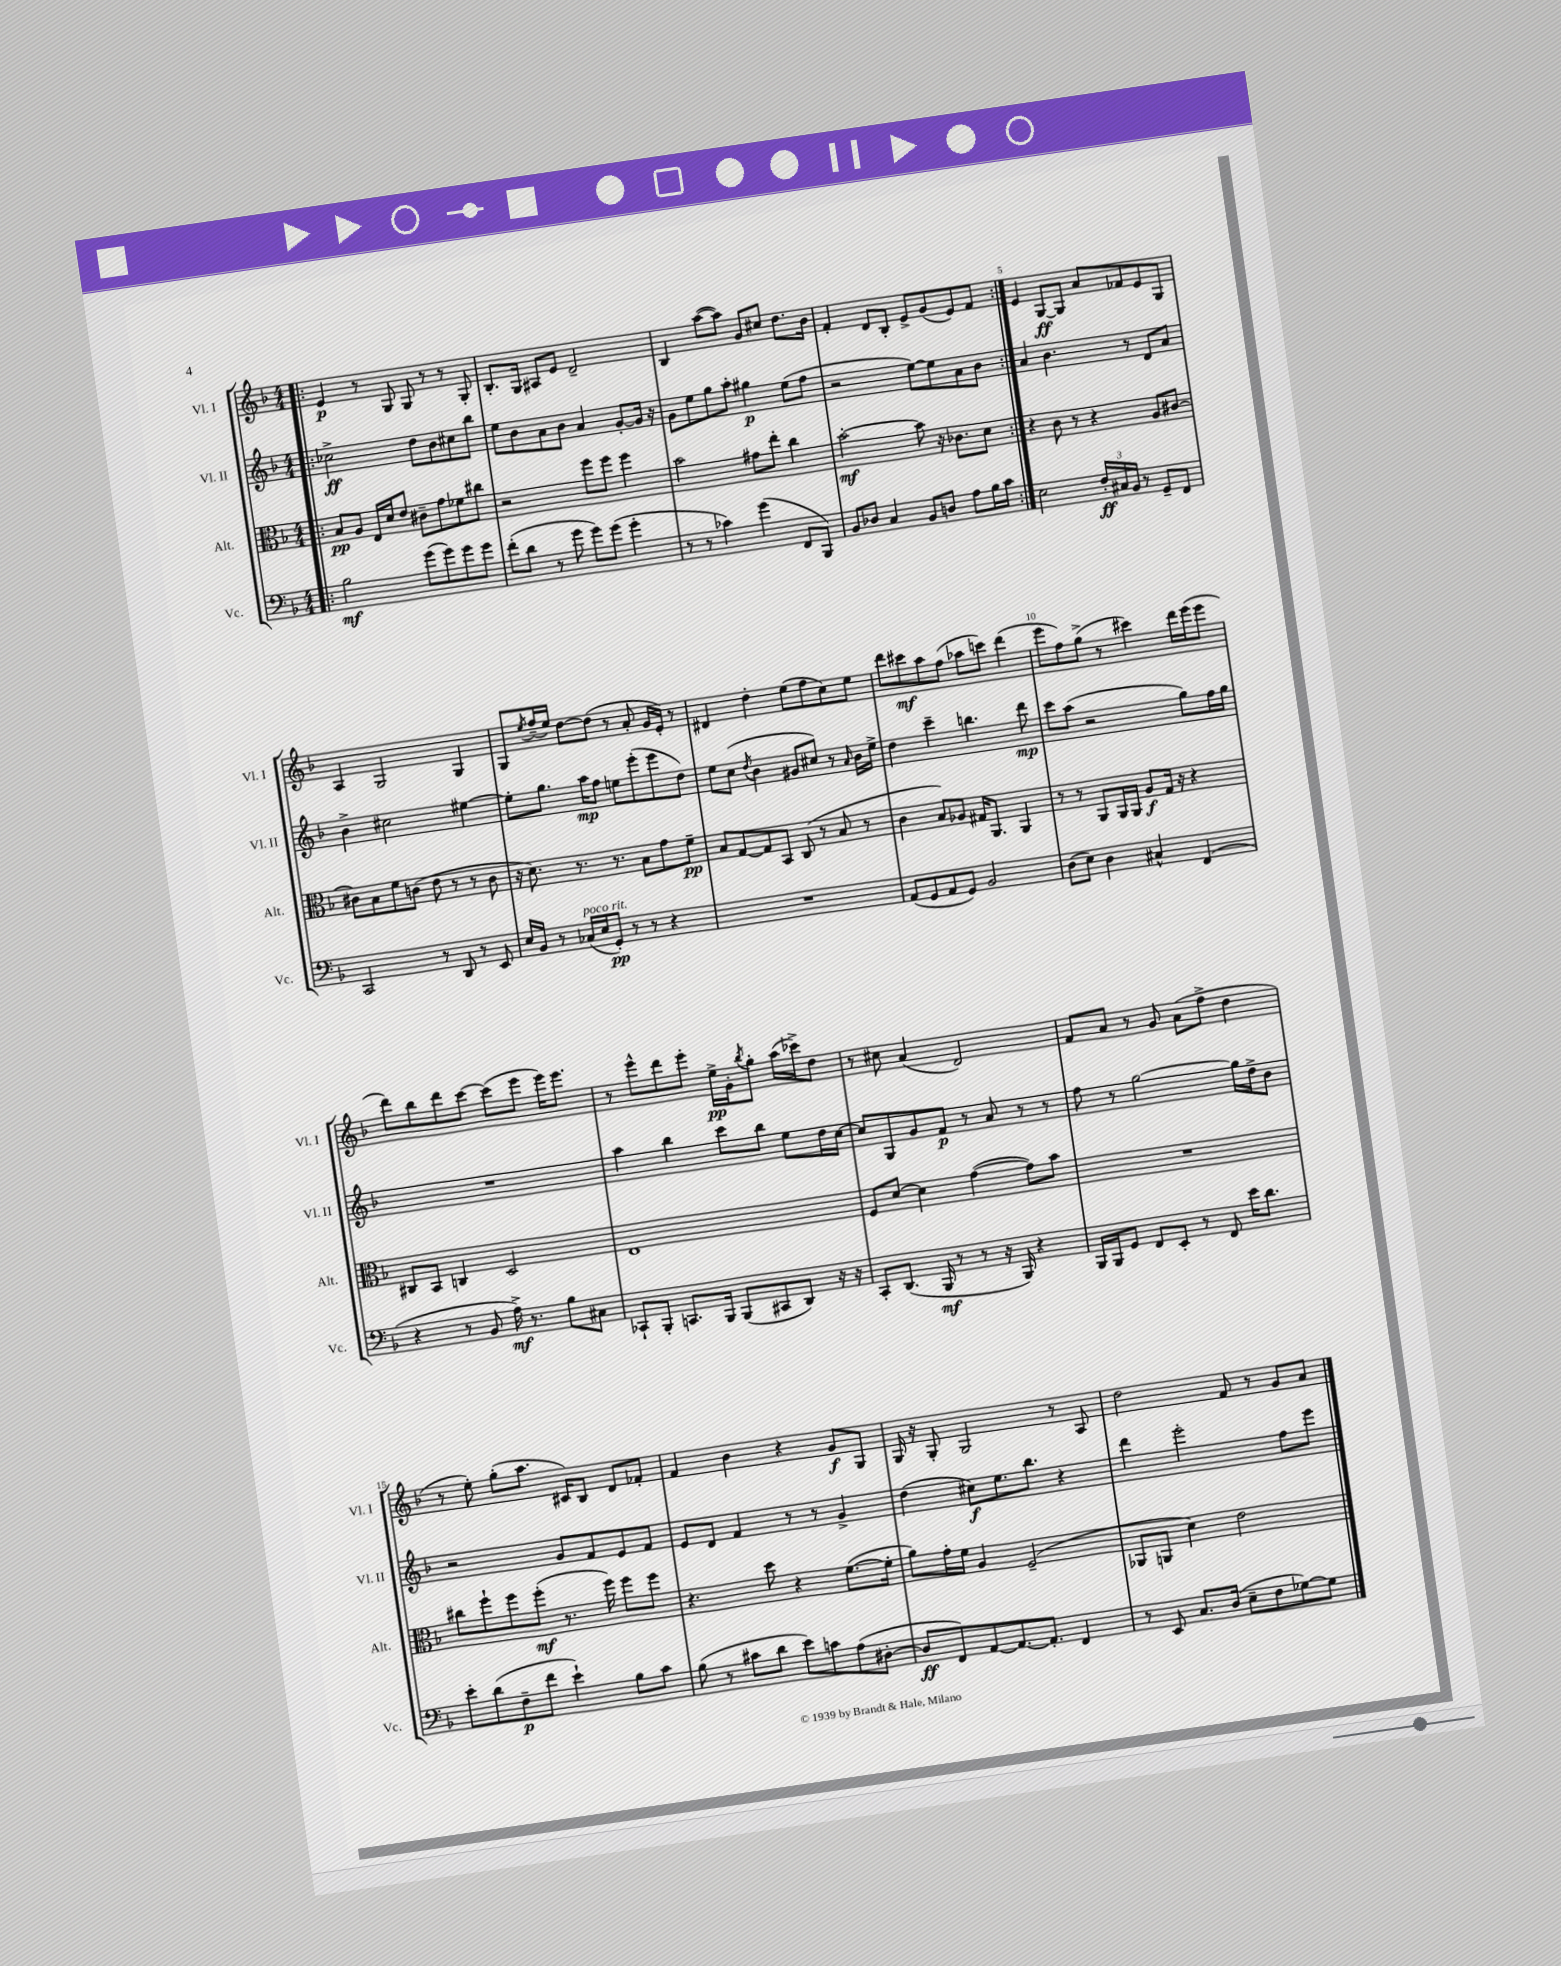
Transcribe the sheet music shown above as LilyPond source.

<<
\new StaffGroup <<
\new Staff = "s0" \with { instrumentName = "Vl. I" shortInstrumentName = "Vl. I" } {
    \clef treble \key f \major \numericTimeSignature \time 4/4
    \repeat volta 2 { \bar ".|:" e'4\p r8 g8 g8 r8 r8 g8-. |
    bes8.-. g16 ais8 e'8 d'2-- |
    bes4 a''8~( a''8) g'8 cis''8 d''8. bes'16 |
    f'4-. d'8 bes8-. e'8-> g'8( e'8) f'8 | }
    e'4 g8~\ff g8 a'8 fes'8 e'8 g8 |
    a4 g2 g4 |
    g8 \acciaccatura { e''8 } f''16--( e''16) d''8~ d''8( r8 a'8-. g'16 e'16-.) r8 |
    dis'4 d''4-. e''8( f''8 c''8) e''8 |
    d'''8 cis'''8\mf a''8 f''8( aes''8 c'''8) d'''4( |
    e'''8 f''8) g''8->( r8 cis'''4) d'''16 e'''16( e'''8 |
    d'''8) bes''8 d'''8 c'''8~ c'''8( e'''8 e'''16) e'''8. |
    r8 e'''8-^ d'''8 e'''8-. e''16->\pp g'16-. \acciaccatura { bes''8 } g''8-. a''16( ces'''16->) d''8 |
    r8 cis''8 a'4( d'2) |
    f'8 a'8 r8 g'8 a'8( f''8-> d''4 |
    r8 e''8-.) g''8-.( a''8. cis'16) bes8 d'8 fes'8-. |
    f'4 bes'4 r4 g'8\f g8 |
    g16 r16 g8-. g2 r8 a8 |
    d''2 f'8 r8 g'8 a'8 \bar "|." |
}
\new Staff = "s1" \with { instrumentName = "Vl. II" shortInstrumentName = "Vl. II" } {
    \clef treble \key f \major \numericTimeSignature \time 4/4
    \repeat volta 2 { \bar ".|:" ces''2->\ff d''8 bes'8 cis''8 bes''8 |
    e''8 bes'8 a'8 bes'8 a'4 g'8~-. g'16 r16 |
    g'8 e''8 g''8 a''8-. gis''4\p e''8( f''8 |
    r2 e''8~) e''8 a'8 bes'8 | }
    a'4 bes'4. r8 d'8 a'8 |
    bes'4-> cis''2 eis''4~ |
    eis''8-. g''8. a''16\mp f''8 e''8 e'''8-.( e'''8 d''8) |
    e''8 c''8( \acciaccatura { d''8 } bes'4 gis'8 cis''8) r8 \grace { a'16 } bes'16 e''16-> |
    d''4 c'''4-- b''4. d'''8\mp |
    c'''8 a''8( r2 g''8) f''16 g''16 |
    R1 |
    a''4 bes''4 c'''8 bes''8 e''8 d''16 c''16~ |
    c''8 g8 g'8 f'8\p r8 a'8 r8 r8 |
    f''8 r8 g''2~ g''16 d''16-> bes'8 |
    r2 g'8 f'8 e'8 f'8 |
    e'8 d'8 f'4 r8 r8 g'4-> |
    d''4( cis''8\f) e''8. bes''8. r4 |
    d'''4 e'''2-. f''8 e'''8 \bar "|." |
}
\new Staff = "s2" \with { instrumentName = "Alt." shortInstrumentName = "Alt." } {
    \clef alto \key f \major \numericTimeSignature \time 4/4
    \repeat volta 2 { \bar ".|:" bes8\pp a8 e16 d'16 e'8 cis'8-- g'8 fes'8 cis''8 |
    r2 f''8 f''8 f''4 |
    bes'2 gis'8 e''8-. c''4 |
    bes'2~-.\mf bes'8 r16 ces'8. d'8 | }
    r4 c'8 r8 r4 a8 cis'8~ |
    cis'8 bes8 f'8 c'8( e'8 r8 r8 c'8 |
    r16 d'8.) r8. r8. bes8 g'8 f'8--\pp |
    bes8 g8~ g8 bes,8 c8( r8 bes8 r8 |
    c'4 bes8) aes8 gis16 a,8. a,4 |
    r8 r8 a,8 a,16 a,16 a8\f g16 r16 r4 |
    cis8 bes,8 c4 d2 |
    e1 |
    f8 d'8~ d'4 g'4~( g'8) bes'8 |
    R1 |
    cis''8 f''8-! f''8 f''8-.\mf( r8. f''16) f''8 f''8 |
    r4. d''8 r4 f'8.~( f'16-. |
    a'8) g'16-. f'16 a4 f2--( |
    aes,8 a,8 d'4) e'2 \bar "|." |
}
\new Staff = "s3" \with { instrumentName = "Vc." shortInstrumentName = "Vc." } {
    \clef bass \key f \major \numericTimeSignature \time 4/4
    \repeat volta 2 { \bar ".|:" bes2\mf g'8( g'8) g'8 g'8 |
    f'8-.( d'8 r8 g'8 g'8) g'8( g'4-. |
    r8 r8 ces'4) g'4( f,8 bes,,8) |
    bes,8 des8 c4 bes,8 d8 a8 bes16 c'16 | }
    e2 \tuplet 3/2 { f16-.\ff cis16 bes,16 } r8 g,8-- f,8 |
    c,2 r8 d,8 r8 e,8 |
    e16 bes,16 r8 ces16^\markup { \italic "poco rit." }( e16 g,8-.\pp) r8 r8 r4 |
    R1 |
    a,8( g,8 a,8 g,8) bes,2 |
    d8( e8) d4 cis4-^ f,4( |
    r4 r8 bes,8 a16->\mf) r8. bes8 cis8 |
    ces,8-! bes,,8-. c,8. bes,,16 bes,,8( cis,8 d,8) r16 r16 |
    c,8-. d,8.( bes,,16\mf r8 r8 r16 bes,,16) r4 |
    bes,,16 bes,,16 g,8 f,8 e,8-. r8 f,8 e'16 d'8. |
    e'8-. d'8( f8--\p f'8 e'4-!) bes8 c'8 |
    bes8( r8 cis'8 d'8 e'8) c'8 a8( dis8~-. |
    dis8\ff f,8) a,8~ a,8.~ a,8.-. f,4 |
    r8 e,8 c8. d16( e8-- f8 ges8~) ges8 \bar "|." |
}
>>
>>
